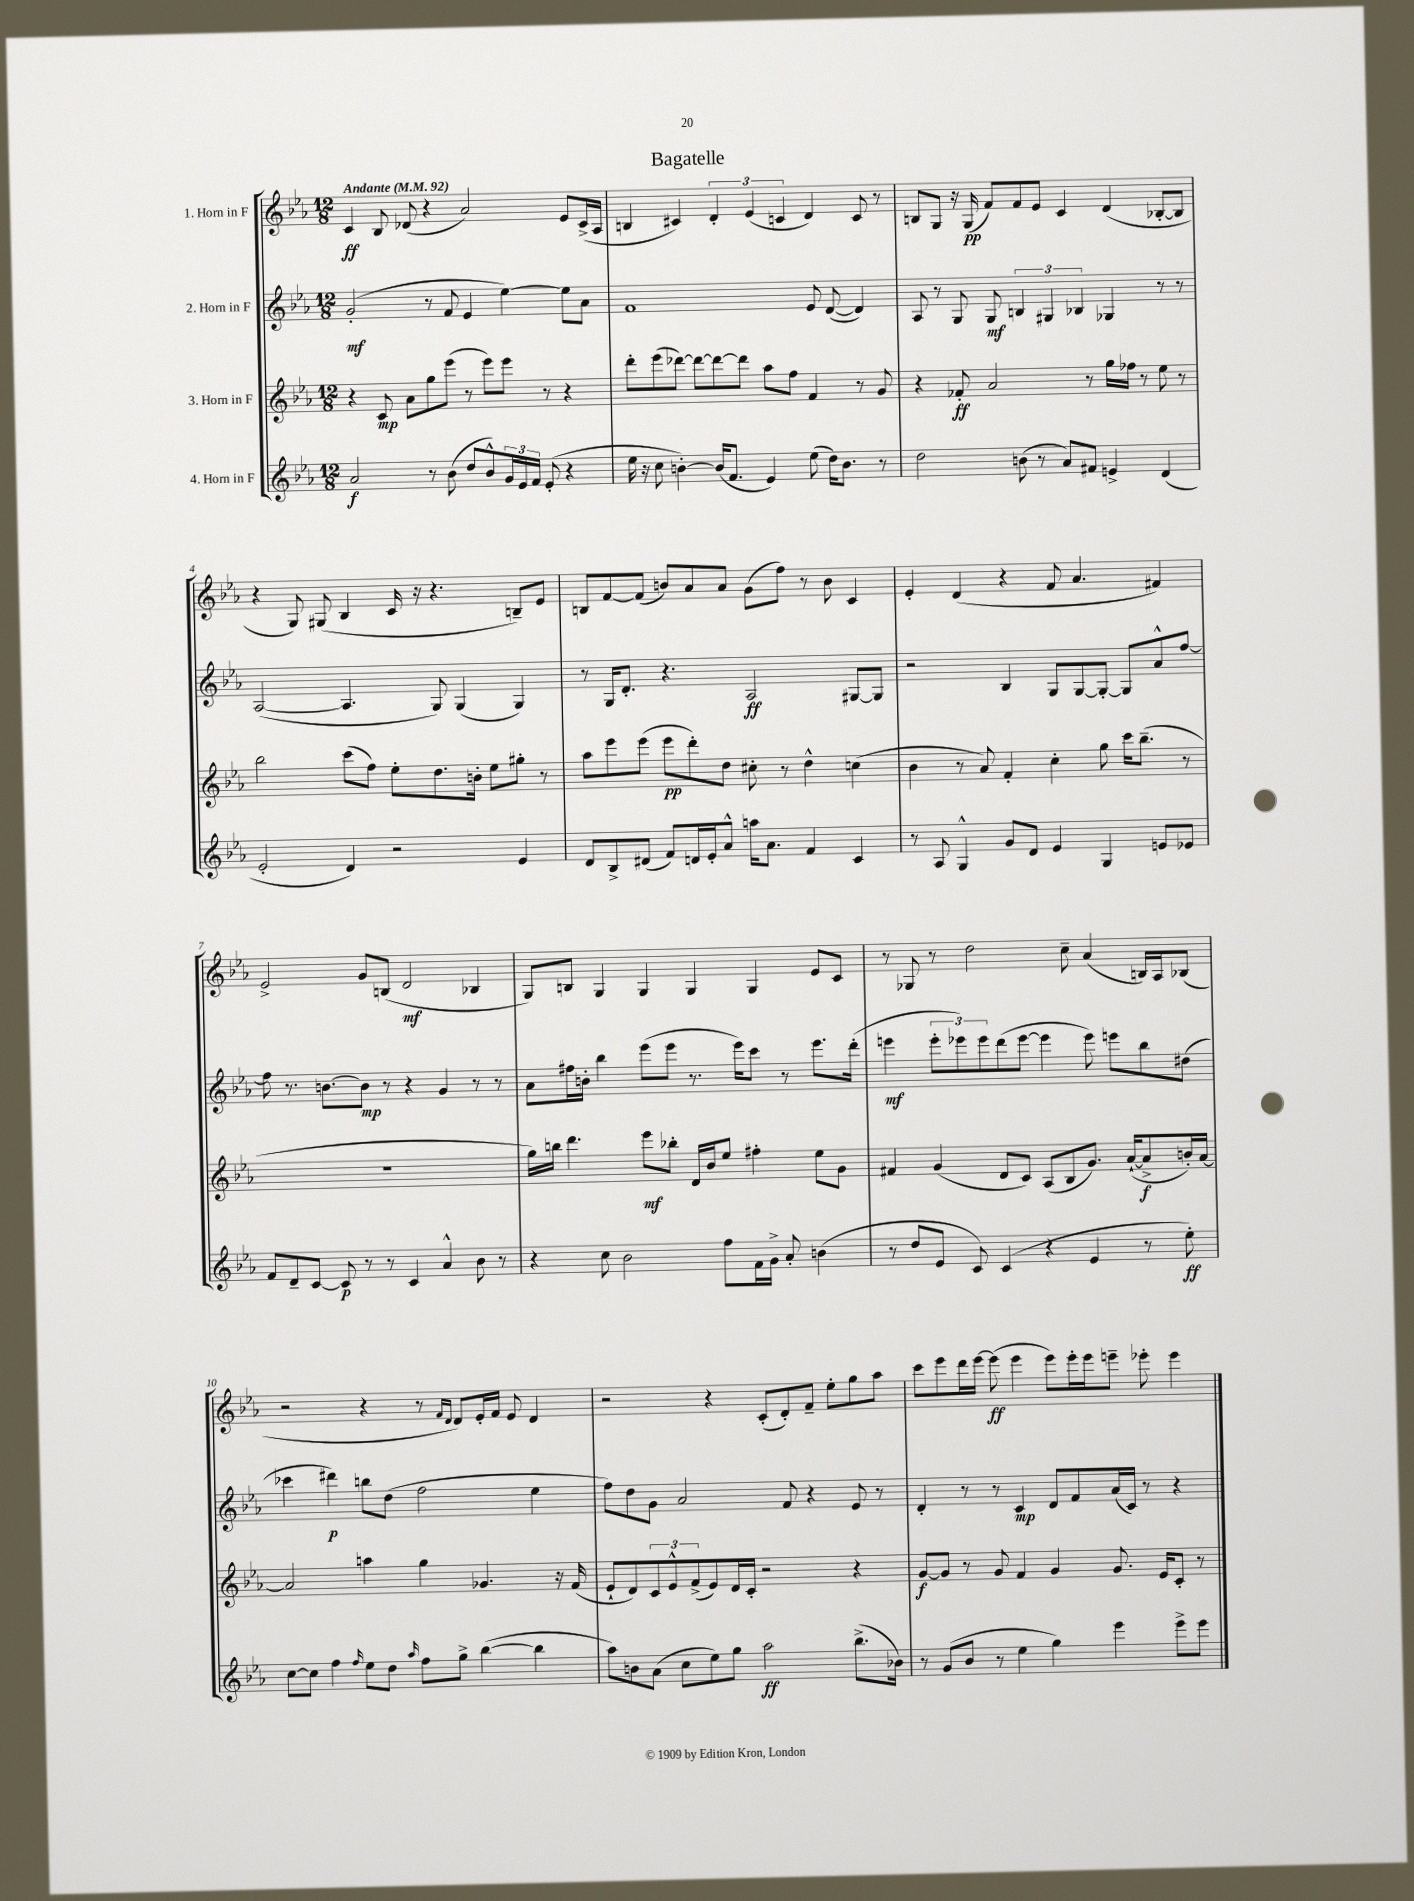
\header { title = "Bagatelle" }
<<
\new StaffGroup <<
\new Staff = "s0" \with { instrumentName = "1. Horn in F" } {
    \clef treble \key ees \major \numericTimeSignature \time 12/8 \tempo "Andante" 4 = 92
    c'4\ff bes8 des'8( r4 aes'2) ees'8 c'16->( aes16 |
    b4 cis'4) \tuplet 3/2 { d'4-. ees'4( c'4 } d'4) c'8 r8 |
    b8 g8 r16 g16\pp( f'8) f'8 ees'8 c'4 d'4( bes8~-. bes8 |
    r4 g8) gis8( bes4 c'16 r16 r4. b8--) ees'8 |
    b8 f'8~ f'8( b'8) aes'8 aes'8 g'8( f''8) r8 b'8 c'4 |
    ees'4-. d'4( r4 f'8 aes'4. fis'4) |
    ees'2-> g'8 b8( d'2\mf bes4 |
    g8) b8 g4 g4 g4 g4 ees'8 c'8 |
    r8 ges8 r8 d''2 c''8-- aes'4( b16) aes16 bes8( |
    r2 r4 r8 \grace { f'16 d'16 } d'8) ees'16-. f'16 ees'8 d'4 |
    r2 r4 c'8-.( d'8-.) f'8-- ees''8-. g''8 aes''8 |
    c'''8 ees'''8 d'''16 ees'''16~ ees'''8\ff( ees'''4 ees'''8) ees'''16-. ees'''16 e'''8-- ees'''8-. ees'''4 \bar "|." |
}
\new Staff = "s1" \with { instrumentName = "2. Horn in F" } {
    \clef treble \key ees \major \numericTimeSignature \time 12/8
    g'2-.\mf( r8 f'8 ees'4 ees''4~) ees''8 aes'8 |
    f'1 ees'8 d'8~( d'4) |
    aes8 r8 g8 g8\mf \tuplet 3/2 { b4 gis4 bes4 } ges4 r8 r8 |
    aes2~( aes4. g8) g4( g4) |
    r8 g16 d'8.-. r4. aes2\ff gis8~ gis8 |
    r2 bes4 g8 g8~ g8~-. g8 aes'8-^ f''8~ |
    f''8 r8. b'8.~ b'8\mp r8 r4 g'4 r8 r8 |
    aes'8 fis''16 b'16-. bes''4 ees'''8( ees'''8 r8. ees'''16) c'''8 r8 ees'''8. d'''16-.( |
    e'''4\mf \tuplet 3/2 { e'''8-. ees'''8) ees'''8 } d'''8( ees'''8~ ees'''4 ees'''8) e'''8 bes''8 dis''8( |
    ces'''4 dis'''4\p) b''8 d''8( f''2 ees''4 |
    f''8) d''8 g'8 aes'2 f'8 r4 ees'8 r8 |
    d'4-. r8 r8 c'4\mp d'8 f'8 aes'16( c'16) r8 r4 \bar "|." |
}
\new Staff = "s2" \with { instrumentName = "3. Horn in F" } {
    \clef treble \key ees \major \numericTimeSignature \time 12/8
    r4 c'8\mp aes'8 g''8 ees'''8( r8 ees'''8) ees'''8 r8 r4 |
    d'''8-. ees'''8( des'''8~) des'''8~ des'''8~ des'''8 aes''8 f''8 f'4 r8 g'8 |
    r4 fes'8-.\ff aes'2 r8 g''16 fes''16 r8 ees''8 r8 |
    bes''2 c'''8( f''8) ees''8-. d''8. b'16-. ees''8 gis''8-. r8 |
    aes''8 ees'''8 ees'''8( ees'''8\pp d'''8-.) d''8 cis''8-. r8 d''4-^ c''4( |
    bes'4 r8 aes'8) f'4-. c''4-. g''8 c'''16 bes''8.--( r8 |
    R1. |
    g''16) b''16 d'''4. ees'''8\mf bes''8-. d'16 bes'16 ees''8 fis''4-. ees''8 g'8 |
    fis'4 g'4( d'8 c'8) aes8( bes8 g'8.) aes'16~-!( aes'8->\f b'16-.) aes'16~ |
    aes'2 a''4 g''4 ges'4. r16 f'16( |
    ees'8-! d'8) \tuplet 3/2 { c'8 ees'8-^ f'8->( } ees'8) d'16 c'16-. r2 r4 |
    g'8~\f g'8 r8 g'8 f'4 g'4 g'8. ees'16 c'8-. r8 \bar "|." |
}
\new Staff = "s3" \with { instrumentName = "4. Horn in F" } {
    \clef treble \key ees \major \numericTimeSignature \time 12/8
    aes'2\f r8 bes'8( d''8 bes'8-^) \tuplet 3/2 { g'16 ees'16 f'16 } ees'8-.( r4 |
    ees''16 r16 c''8 b'4~-.) b'16( f'8. ees'4) ees''8( d''16) b'8. r8 |
    d''2 b'8( r8 aes'8) fis'8 e'4-> d'4( |
    ees'2-. d'4) r2 ees'4 |
    d'8 bes8-> dis'8( f'8) d'16 ees'16-. aes'8-^ a''16 aes'8. f'4 c'4 |
    r8 aes8 g4-^ g'8 d'8 ees'4 g4 e'8 ees'8 |
    f'8 d'8-- c'8~ c'8\p r8 r8 c'4 aes'4-^ bes'8 r8 |
    r4 c''8 bes'2 f''8 f'16 g'16-> aes'8-. b'4( |
    r8 d''8 ees'8 c'8) c'4( r4 ees'4 r8 ees''8-.\ff) |
    c''8~ c''8 f''4 \grace { f''16 } ees''8 d''8 \grace { aes''16 } f''8 g''8-> bes''4~( bes''4 |
    aes''8) b'8 aes'8( c''8 ees''8) g''8 aes''2\ff bes''8.->( bes'16) |
    r8 g'8( bes'8 r8 ees''4 g''4) ees'''4 ees'''8-> ees'''8 \bar "|." |
}
>>
>>
